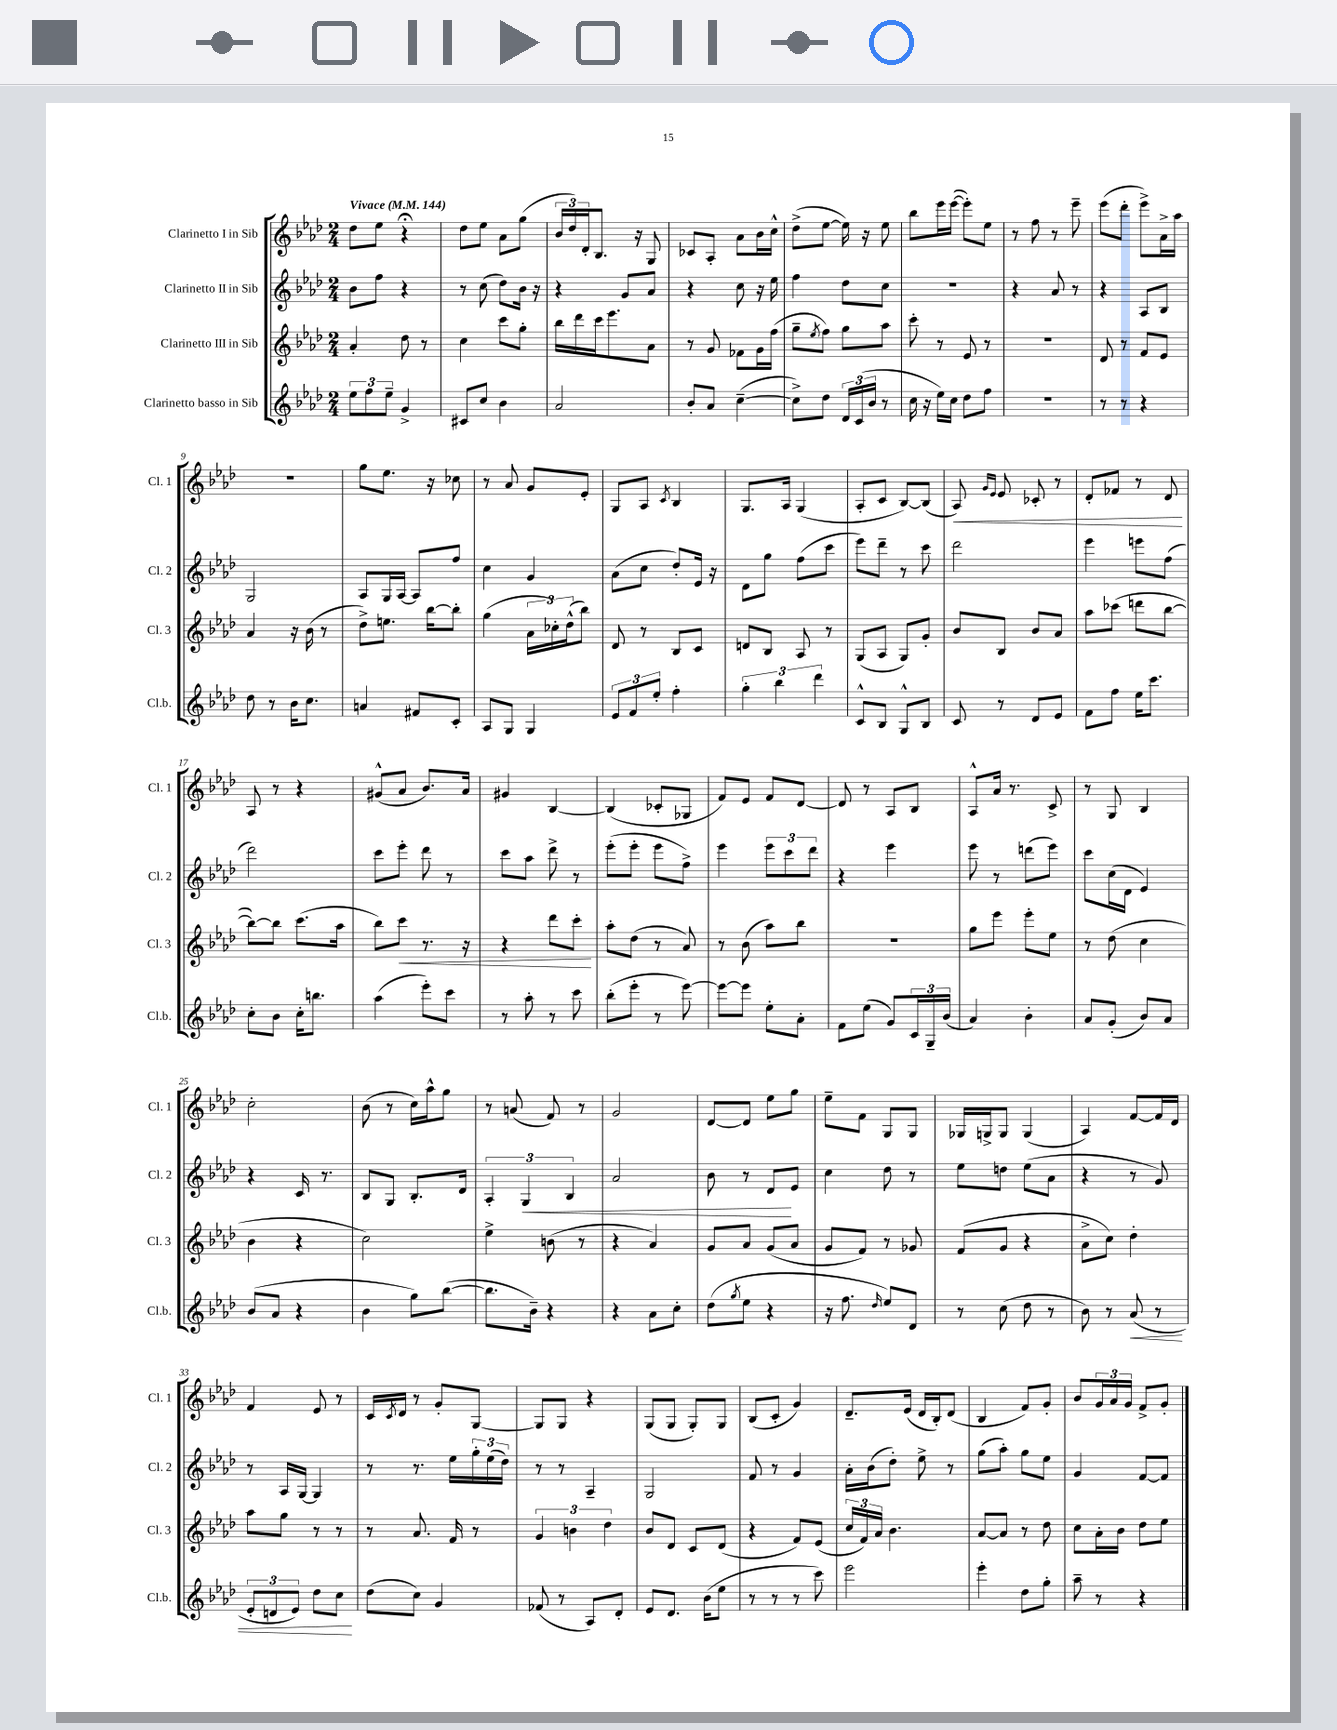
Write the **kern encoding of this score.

**kern	**kern	**kern	**kern
*staff4	*staff3	*staff2	*staff1
*clefG2	*clefG2	*clefG2	*clefG2
*k[b-e-a-d-]	*k[b-e-a-d-]	*k[b-e-a-d-]	*k[b-e-a-d-]
*M2/4	*M2/4	*M2/4	*M2/4
*MM144	*MM144	*MM144	*MM144
12ee-	4a-'	8b-	8dd-
12ff	.	.	.
.	.	8ff	8ee-
12ee-~	.	.	.
4g^	8dd-	4r	4r;
.	8r	.	.
=	=	=	=
8c#	4cc	8r	8dd-
8cc	.	(8cc	8ee-
4b-	8ccc	8dd-)	8a-
.	8gg'	16b-	(8gg
.	.	16r	.
=	=	=	=
2a-	16bb-	4r	24b-
.	.	.	24dd-)
.	16ddd-	.	.
.	.	.	24d-'
.	16ccc	.	8.B-
.	8.eee-	.	.
.	.	8g	.
.	.	.	16r
.	8a-	8a-	8G
=	=	=	=
8b-'	8r	4r	8c-
8a-	8g	.	8A-'
([4cc~	8f-	8cc	8a-
.	16g	16r	16b-
.	(16ff	16ee-	16cc^^
=	=	=	=
8cc^])	8gg~	4ff	(8dd-^
.	8qee-	.	.
8dd-	8ff)	.	[8ee-
24d-	8gg	8dd-	16ee-])
(24c	.	.	.
.	.	.	16r
24b-	.	.	.
8r	8aa-	8cc	8ee-
=	=	=	=
16cc	8ccc'	2r	8bb-
16r	.	.	.
16ee-)	8r	.	16eee-
16cc	.	.	([16eee-
8dd-	8e-	.	8eee-'])
8ff	8r	.	8ee-
=	=	=	=
2r	2r	4r	8r
.	.	.	8ff
.	.	8a-	8r
.	.	8r	8eee-~
=	=	=	=
8r	8d-	4r	(8eee-
8r	8r	.	8ddd-'
4r	8f	8A-	8eee-^)
.	8e-	8B-	16a-^
.	.	.	16aa-
=	=	=	=
8dd-	4a-	2G	2r
8r	.	.	.
16b-	16r	.	.
8.cc	(16b-	.	.
.	8r	.	.
=	=	=	=
4a	8dd-^)	8A-	8gg
.	8.ee	16G	8.ee-
.	.	[16A-	.
8f#	.	8A-]	.
.	[16bb-	.	16r
8c'	8bb-']	8ff	8cc-
=	=	=	=
8A-	(4gg	4cc	8r
8G	.	.	8a-
4G	24a-	4g	8g
.	24cc-')	.	.
.	(24dd-^^	.	.
.	8bb-)	.	8e-'
=	=	=	=
12e-	8d-	(8a-	8G
12f	.	.	.
.	8r	8cc	8A-
12ee-'	.	.	.
.	.	.	8qc
4ff'	8B-	8dd-')	4B-
.	8c	16e-	.
.	.	16r	.
=	=	=	=
6gg'	8d	8d-	8.G
.	8B-	8gg	.
6bb-	.	.	.
.	.	.	16A-
.	8A-	(8ff	(4G
6ddd-	.	.	.
.	8r	8ccc	.
=	=	=	=
8c^^	(8G	8eee-)	8A-'
8B-	8A-	8ddd-~	8c
8G^^	8G)	8r	[8B-)
8B-	8g'	8ccc	(8B-]
=	=	=	=
8c	8b-	2ddd-	8A-)
.	.	.	16qqg
.	.	.	16qqe-
8r	8B-	.	8e-
8d-	8b-	.	8c-'
8e-	8a-	.	8r
=	=	=	=
8f	8aa-	4eee-	8d-'
8ff	(8ccc-	.	8f-
16ee-	8ddd	8eee	8r
8.ccc	.	.	.
.	[8bb-	(8ff	8d-
=	=	=	=
8cc'	8bb-_)	2ddd-)	8A-
8b-	8bb-]	.	8r
16cc'	(8.ccc	.	4r
8.bb	.	.	.
.	16aa-	.	.
=	=	=	=
(4aa-	8bb-)	8ccc	(8g#^^
.	8ccc	8eee-'	8a-
8eee-')	8.r	8ddd-	8.b-)
8ccc	.	8r	.
.	16r	.	16a-
=	=	=	=
8r	4r	8ccc	4g#
8aa-'	.	8aa-	.
8r	8ddd-	8ddd-^	[4B-
8ccc	8ccc'	8r	.
=	=	=	=
(8bb-'	8aa-'	(8eee-'	(4B-]
8eee-'	(8dd-	8eee-'	.
8r	8r	8eee-	8c-'
[8eee-)	8a-)	8ff^)	8G-
=	=	=	=
8eee-_	8r	4eee-	8f)
8eee-]	(8b-	.	8e-
8ee-'	8aa-)	12eee-	8f
.	.	12ccc	.
8a-'	8bb-	.	[8d-
.	.	12ddd-	.
=	=	=	=
8f	2r	4r	8d-]
(8ee-	.	.	8r
8g)	.	4eee-	8A-
24c	.	.	8B-
24G~	.	.	.
(24b-	.	.	.
=	=	=	=
4a-)	8gg	8eee-	8A-^^
.	8eee-	8r	16a-
.	.	.	8.r
4b-'	8eee-'	(8ddd	.
.	8ee-	8eee-)	8c^
=	=	=	=
8a-	8r	8ccc	8r
(8g'	(8dd-	(16cc	8G
.	.	16d-	.
8b-)	4cc	4e-)	4B-
8a-	.	.	.
=	=	=	=
(8b-	4b-	4r	2cc'
8a-	.	.	.
4r	4r	16c	.
.	.	8.r	.
=	=	=	=
4b-	2cc)	8B-	(8b-
.	.	8G	8r
8gg)	.	8.B-'	16cc)
.	.	.	16aa-^^
([8bb-	.	.	8gg
.	.	16d-	.
=	=	=	=
8.bb-]	4ee-^	6A-'	8r
.	.	.	(8a
.	.	6G	.
16b-~)	.	.	.
4r	(8b	.	8f)
.	.	6B-	.
.	8r	.	8r
=	=	=	=
4r	4r	2a-	2g
8a-	4a-)	.	.
8cc'	.	.	.
=	=	=	=
(8dd-	8g	8b-	[8d-
8qgg	.	.	.
8ee-	8a-	8r	8d-]
4r	(8g	8d-	8ee-
.	8a-	8e-	8gg
=	=	=	=
16r	8g	4cc	8ee-~
8.ff	.	.	.
.	8f)	.	8f
16qqdd-	.	.	.
8ee-)	8r	8dd-	8G
8d-	8g-	8r	8G
=	=	=	=
8r	(8f	8ee-	16G-
.	.	.	16G^
(8cc	8g	8dd	8G
8dd-	4r	(8ee-	(4G
8r	.	8a-	.
=	=	=	=
8b-)	8a-^	4r	4A-)
8r	8cc)	.	.
(8a-	4dd-'	8r	[8f
8r	.	8g)	16f]
.	.	.	16d-
=	=	=	=
12e-'	8aa-	8r	4f
12d	.	.	.
.	8gg	16A-	.
12e-)	.	.	.
.	.	[16G	.
8dd-	8r	4G]	8e-
8cc	8r	.	8r
=	=	=	=
(8dd-	8r	8r	16c
.	.	.	8qc
.	.	.	16d-
8cc)	8.a-	8.r	8r
4g	.	.	8g'
.	16f	16ee-	.
.	8r	24gg'	[8G
.	.	(24ee-	.
.	.	24dd-)	.
=	=	=	=
(8f-	6g	8r	8G]
8r	.	8r	8G
.	6b	.	.
8A-)	.	4A-~	4r
.	6dd-	.	.
8d-'	.	.	.
=	=	=	=
8e-	8b-	2G	(8G
8.d-	8d-	.	8G
.	8c	.	8G')
(16b-	.	.	.
8ee-	(8d-	.	8G
=	=	=	=
8r	4r	8f	(8B-
8r	.	8r	8c'
8r	8f)	4g	4g)
8ccc)	(8e-	.	.
=	=	=	=
2eee-	24cc	16a-'	8.d-~
.	24f)	.	.
.	.	(16b-	.
.	24a-	.	.
.	4.b-	8dd-')	.
.	.	.	(16e-
.	.	8ee-^	16d-
.	.	.	16B-')
.	.	8r	(8d-
=	=	=	=
4eee-'	[8a-	(8gg	4B-
.	8a-]	8aa-')	.
8dd-	8r	8gg	8f)
8gg'	8dd-	8ee-	8g'
=	=	=	=
8aa-~	8cc	4g	8b-
8r	16a-'	.	24g
.	.	.	24a-
.	16b-	.	.
.	.	.	24g
4r	8dd-	[8f	8f^
.	8ee-	8f]	8g'
==	==	==	==
*-	*-	*-	*-
